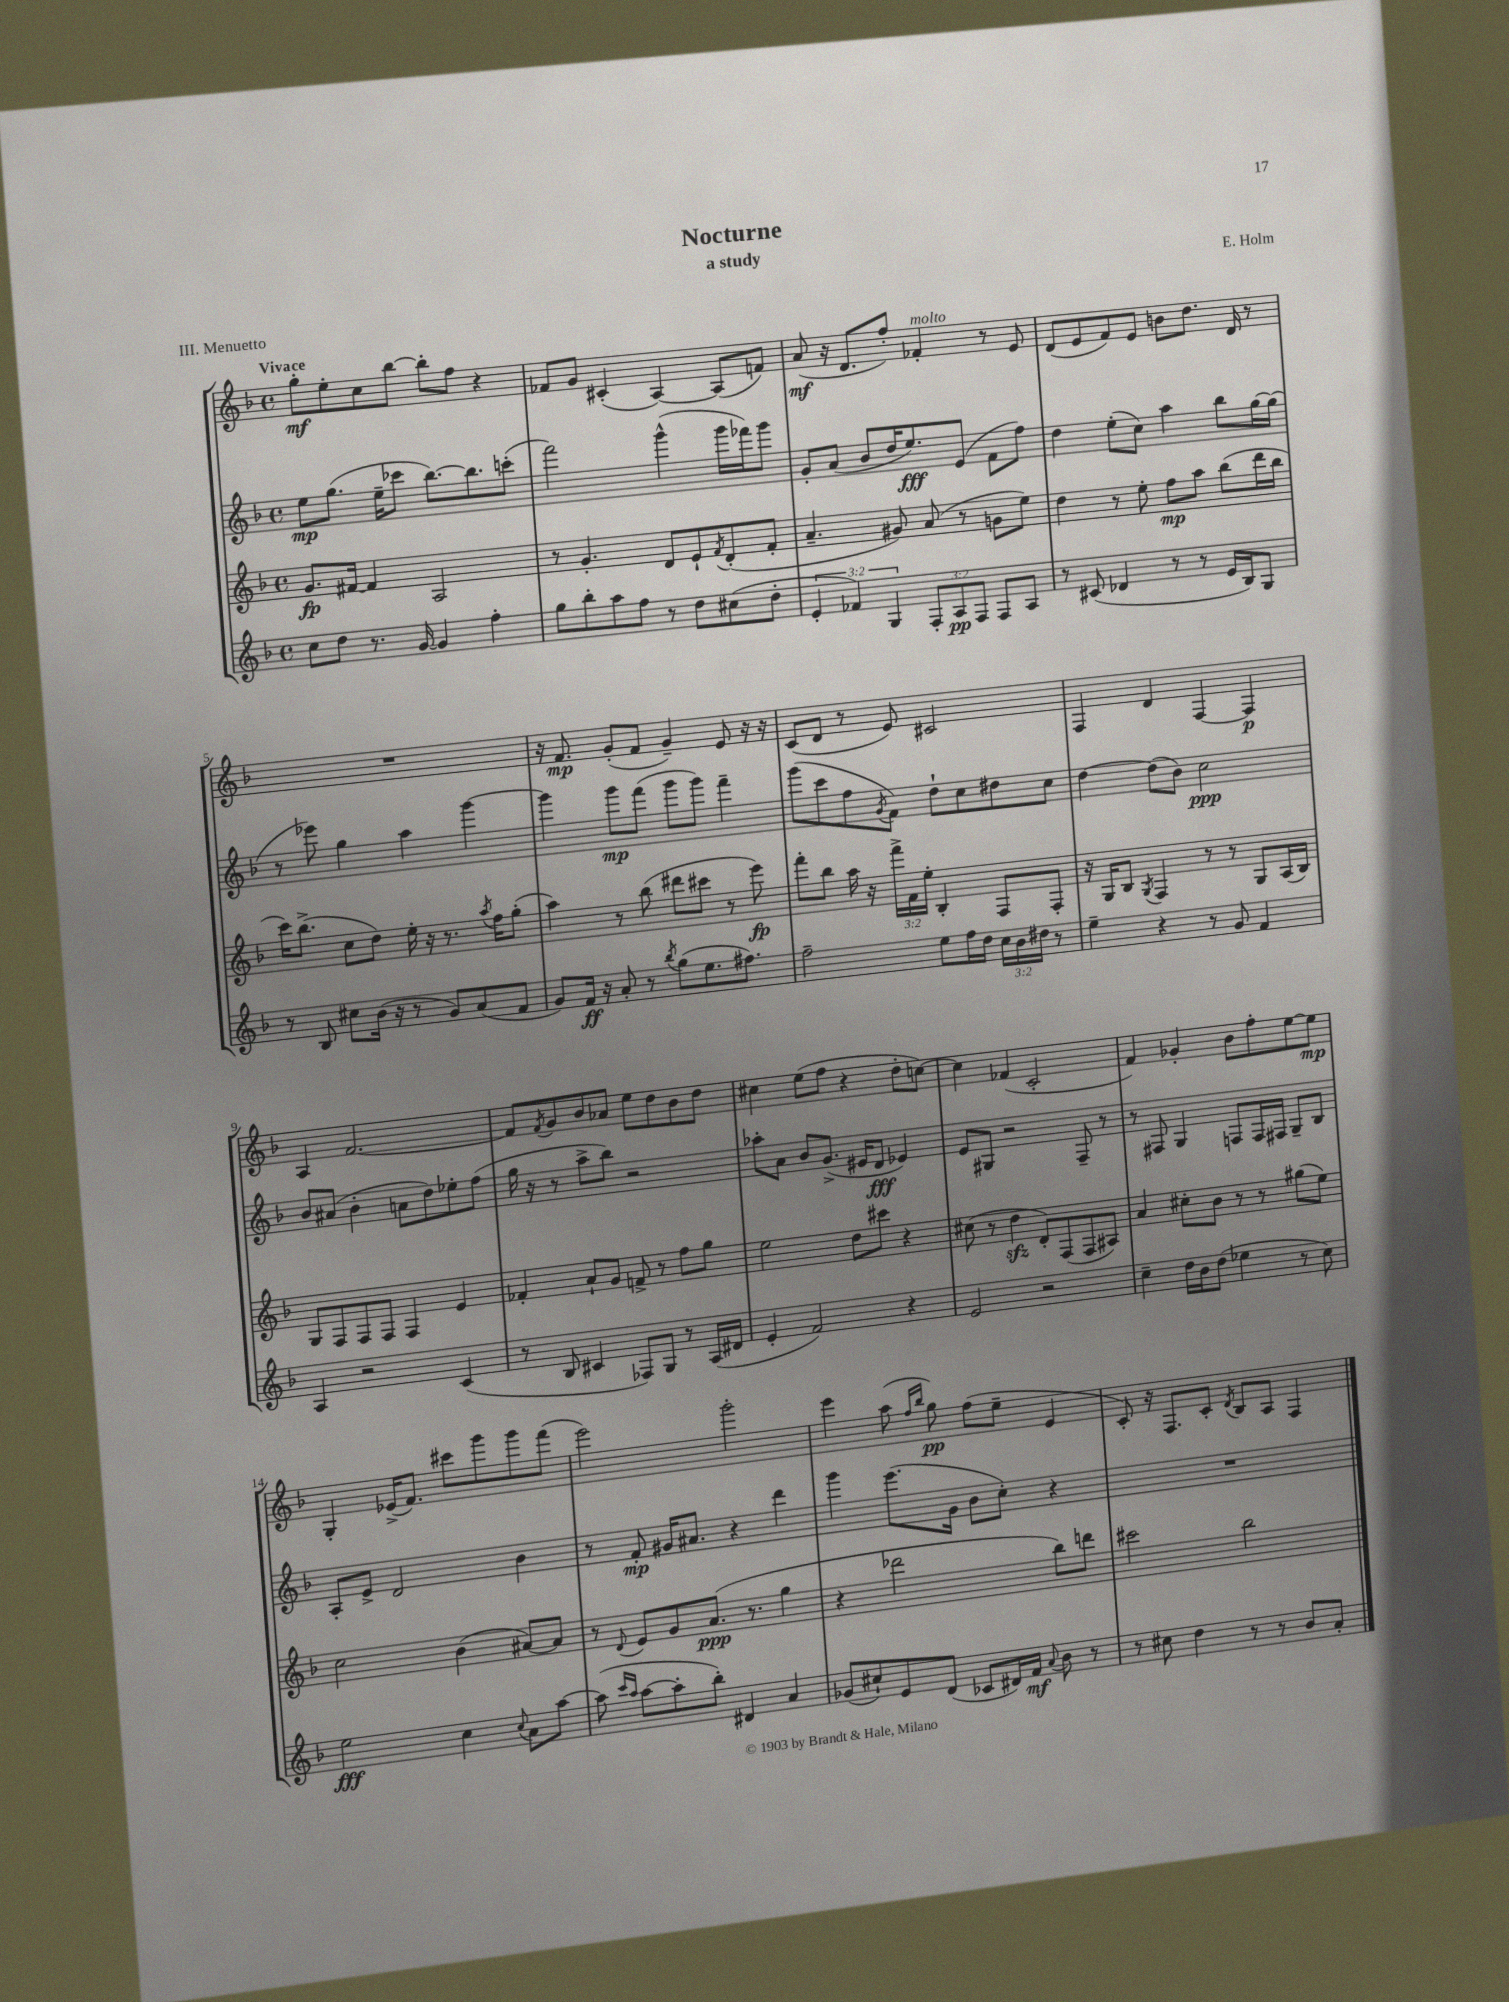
\header { title = "Nocturne" composer = "E. Holm" subtitle = "a study" piece = "III. Menuetto" }
<<
\new StaffGroup <<
\new Staff = "s0" {
    \clef treble \key f \major \defaultTimeSignature \time 4/4 \tempo "Vivace"
    g''8-.\mf e''8-. c''8 bes''8~ bes''8-. f''8 r4 |
    fes'8 g'8 cis'4-.( a4~) a8( f'8) |
    a'8\mf( r16 d'8. f''8-.) fes'4-.^\markup { \italic "molto" } r8 e'8 |
    d'8( e'8 f'8) e'8 b'8 d''8. d'16 r8 |
    R1 |
    r16 f'8.\mp g'8-.( f'8 g'4--) e'8 r16 r16 |
    c'8( d'8 r8 e'8) cis'2 |
    f4 d'4 f4~ f4\p |
    a4 f'2.~ |
    f'8 \acciaccatura { f'8 } g'8 bes'8 aes'8 e''8 d''8 bes'8 d''8 |
    cis''4 e''8( f''8 r4 d''8-. c''8~) |
    c''4 fes'4( c'2-. |
    f'4) ges'4-. bes'8 f''8-. e''8~ e''8\mp |
    g4-. ees'16->( f'8.) cis'''8 g'''8 g'''8 f'''8( |
    e'''2) g'''2-. |
    e'''4 a''8( \grace { f''16 bes''16 } g''8\pp) f''8( e''8-- e'4 |
    c'8-.) r16 f8. c'8-. \acciaccatura { d'8 } bes8 a8 f4 \bar "|." |
}
\new Staff = "s1" {
    \clef treble \key f \major \defaultTimeSignature \time 4/4
    e''8\mp g''8.( e''16-- ces'''8 bes''8.~) bes''8. c'''8-.( |
    f'''2) g'''4-^( g'''16 fes'''16) g'''8 |
    g'8-. a'8( bes'8 d''16 e''8.\fff) e'8( f'8 f''8) |
    d''4 e''8-.( c''8) a''4 bes''8 g''16~ g''16( |
    r8 ees'''8) g''4 a''4 g'''4~ |
    g'''4 g'''8\mp f'''8( g'''8 g'''8) f'''4-- |
    g'''8( c'''8 f''8 \acciaccatura { g'8 } f'8) d''8-! c''8 dis''8 c''8 |
    d''4~ d''8( bes'8) c''2\ppp |
    bes'8 ais'8( bes'4-. a'8 d''8) ees''8-. f''8( |
    g''16 r16 r8 a''8-> bes''8) r2 |
    aes''8-. a'8 bes'8 g'8.->( eis'16 d'8\fff ees'4) |
    e'8 gis8 r2 f8-- r8 |
    r8 fis8 g4 f8 f16 fis16 g8-- bes8 |
    a8-. e'8-> d'2 bes'4 |
    r8 f'8-.\mp gis'16 ais'8. r4 d'''4 |
    g'''4 e'''8.( g'16 bes'8 c''8-.) r4 |
    R1 \bar "|." |
}
\new Staff = "s2" {
    \clef treble \key f \major \defaultTimeSignature \time 4/4 \override Staff.TupletNumber.text = #tuplet-number::calc-fraction-text
    g'8.\fp fis'16~ fis'4 a2 |
    r8 g'4.-. d'8 e'8-! \acciaccatura { f'8 } d'8-.( f'8-. |
    a'4.-- gis'8) a'8( r8 g'8 e''8) |
    d''4 r8 e''8-. f''8\mp a''8 bes''8( d'''16 bes''16 |
    c'''16) bes''8.->( c''8 d''8) e''16-. r16 r8. \acciaccatura { a''8 } f''16 g''8-.( |
    a''4) r8 bes''8( dis'''8 cis'''8 r8 e'''8\fp) |
    f'''8-. bes''8 a''16 r16 \tuplet 3/2 { f'''16-> f'16 e''16-. } bes4-. f8 f8-. |
    r16 g16 bes8 \acciaccatura { g8 } f4 r8 r8 g8 a16( bes16) |
    g8 f8 f8 f8 f4 e'4 |
    fes'4-. a'8-! g'8 f'8-> r8 f''8 g''8 |
    e''2 d''8 cis'''8 r4 |
    cis''8( r8 d''4\sfz d'8-.) f8( f8 ais8) |
    a'4 cis''8-. bes'8 r8 r8 gis''8( e''8) |
    c''2 bes'4( ais'8~) ais'8 |
    r8 \appoggiatura { d'8 } e'8 g'8 a'8.\ppp( r8. g''4 |
    r4 des'''2 bes''8) d'''8 |
    cis'''2 bes''2 \bar "|." |
}
\new Staff = "s3" {
    \clef treble \key f \major \defaultTimeSignature \time 4/4 \override Staff.TupletNumber.text = #tuplet-number::calc-fraction-text
    c''8 d''8 r8. g'16~ g'4 f''4-. |
    g''8 bes''8-. a''8 f''8 r8 d''8 cis''8( d''8-. |
    \tuplet 3/2 { e'4-. fes'4) g4 } \tuplet 3/2 { f8-. a8\pp f8 } f8 a8 |
    r8 cis'8( des'4 r8 r8 e'16 bes16) g8 |
    r8 bes8 cis''8 bes'16( r16 r8 g'8) a'8( f'8 |
    g'8) f'16\ff r16 a'8-. r8 \acciaccatura { bes''8 } g''8( e''8. fis''8.) |
    f''2-- e''8 f''16 d''16 \tuplet 3/2 { c''16 bes'16 dis''16 } r8 |
    e''4-- r4 r8 g'8 f'4 |
    a4 r2 c'4( |
    r8 bes8 cis'4 fes8) g8 r8 a16( dis'16 |
    e'4-. f'2) r4 |
    e'2 r2 |
    c''4-- d''16 bes'16 d''8( ees''4 r8 c''8) |
    e''2\fff c''4 \appoggiatura { c''8 } a'8 a''8~ |
    a''8( \grace { c'''16 a''16 } a''8~ a''8-. bes''8-.) dis'4 a'4 |
    ges'8( cis''8-!) e'8 d'8( ces'8 dis'16) f'16\mf \appoggiatura { a'8 } bes'8 r8 |
    r8 cis''8 d''4 r8 r8 bes'8 a'8-. \bar "|." |
}
>>
>>
